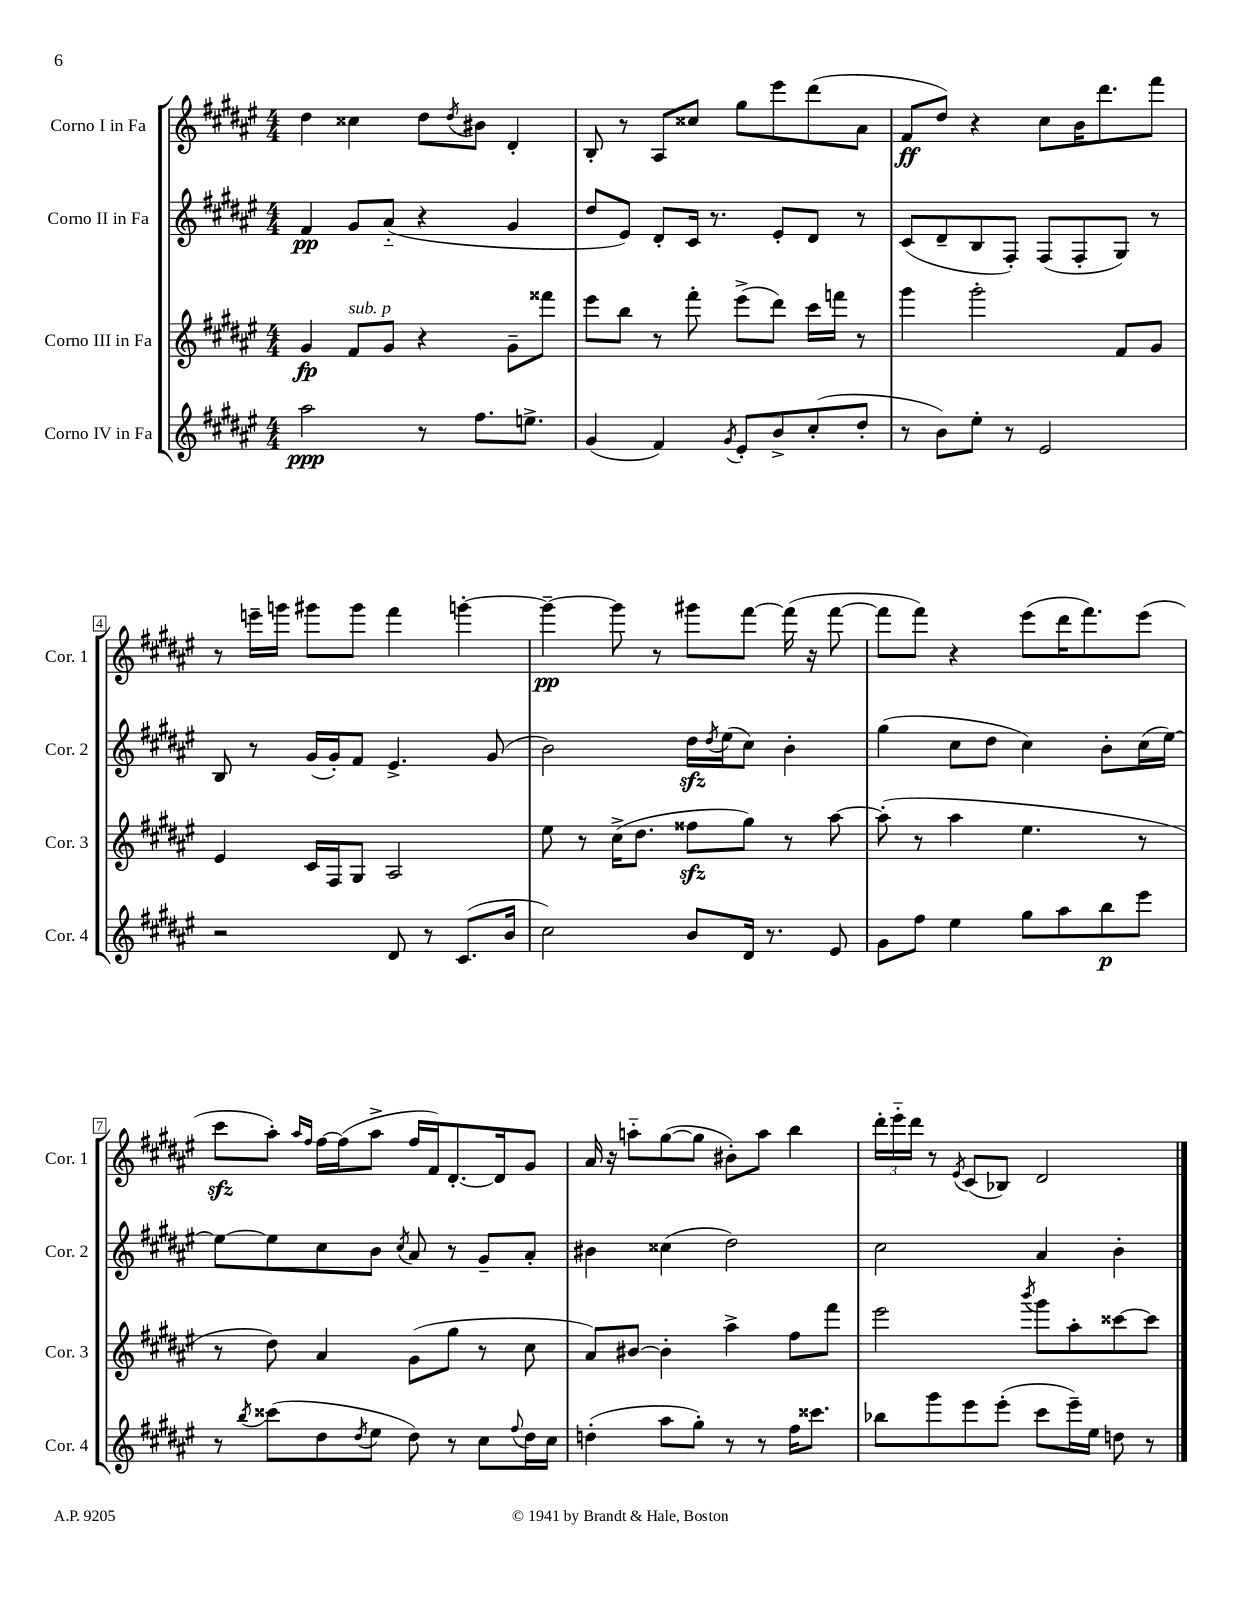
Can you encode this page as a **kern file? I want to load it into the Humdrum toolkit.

**kern	**kern	**kern	**kern
*staff4	*staff3	*staff2	*staff1
*clefG2	*clefG2	*clefG2	*clefG2
*k[f#c#g#d#a#e#]	*k[f#c#g#d#a#e#]	*k[f#c#g#d#a#e#]	*k[f#c#g#d#a#e#]
*M4/4	*M4/4	*M4/4	*M4/4
2aa#	4g#	4f#	4dd#
.	8f#	8g#	4cc##
.	8g#	(8a#'~	.
8r	4r	4r	8dd#
.	.	.	8qdd#
8.ff#	.	.	8b#
.	8g#~	4g#	4d#'
8.ee^	.	.	.
.	8fff##	.	.
=	=	=	=
(4g#	8eee#	8dd#	8B'
.	8bb	8e#)	8r
4f#)	8r	8d#'	8A#
.	8fff#'	16c#	8cc##
.	.	8.r	.
8qg#	.	.	.
8e#'	(8eee#^	.	8gg#
8b^	8ddd#)	8e#'	8eee#
(8cc#'	16ccc#	8d#	(8ddd#
.	16fff	.	.
8dd#'	8r	8r	8a#
=	=	=	=
8r	4ggg#	(8c#	8f#
8b)	.	8d#~	8dd#)
8ee#'	2ggg#'	8B	4r
8r	.	8F#')	.
2e#	.	(8F#	8cc#
.	.	8F#'	16b
.	.	.	8.ddd#
.	8f#	8G#)	.
.	8g#	8r	8fff#
=	=	=	=
2r	4e#	8B	8r
.	.	8r	16eee~
.	.	.	16ggg
.	16c#	(16g#	8ggg#
.	16F#	16g#')	.
.	8G#	8f#	8ggg#
8d#	2A#	4.e#^	4fff#
8r	.	.	.
(8.c#	.	.	[4ggg'
.	.	(8g#	.
16b	.	.	.
=	=	=	=
2cc#)	8ee#	2b)	4ggg~_
.	8r	.	.
.	(16cc#^	.	8ggg]
.	8.dd#	.	.
.	.	.	8r
8b	8ff##	16dd#	8ggg#
.	.	8qdd#	.
.	.	(16ee#	.
16d#	8gg#)	8cc#)	[8fff#
8.r	.	.	.
.	8r	4b'	(16fff#]
.	.	.	16r
8e#	[8aa#	.	[8fff#
=	=	=	=
8g#	(8aa#']	(4gg#	8fff#]
8ff#	8r	.	8fff#)
4ee#	4aa#	8cc#	4r
.	.	8dd#	.
8gg#	4.ee#	4cc#)	(8eee#
8aa#	.	.	16ddd#
.	.	.	8.fff#)
8bb	.	8b'	.
8eee#	8r	(16cc#	(8eee#
.	.	[16ee#)	.
=	=	=	=
8r	8r	8ee#_	8ccc#
8qbb	.	.	.
(8ccc##	8dd#)	8ee#]	8aa#')
.	.	.	16qqaa#
.	.	.	16qqff#
8dd#	4a#	8cc#	[16ff#
.	.	.	(16ff#]
8qdd#	.	.	.
8ee#	.	8b	8aa#^
.	.	8qcc#	.
8dd#)	(8g#	8a#	16ff#
.	.	.	16f#)
8r	8gg#	8r	[8.d#'
8cc#	8r	8g#~	.
.	.	.	16d#]
8qqff#	.	.	.
16dd#	8cc#	8a#'	8g#
16cc#	.	.	.
=	=	=	=
(4dd'	8a#)	4b#	16a#
.	.	.	16r
.	[8b#	.	8aa'~
8aa#	4b#']	(4cc##	([8gg#
8gg#')	.	.	8gg#]
8r	4aa#^	2dd#)	8b#')
8r	.	.	8aa
16ff#	8ff#	.	4bb
8.ccc##	.	.	.
.	8fff#	.	.
=	=	=	=
8bb-	2eee#	2cc#	24ddd#'
.	.	.	24eee#'~
.	.	.	24ddd#
8ggg#	.	.	8r
.	.	.	8qe#
8eee#	.	.	(8c#
(8eee#'	.	.	8B-)
.	8qbbb	.	.
8ccc#	8ggg#	4a#	2d#
16eee#~)	8aa#'	.	.
16ee#	.	.	.
8dd	[8ccc##	4b'	.
8r	8ccc##]	.	.
==	==	==	==
*-	*-	*-	*-
